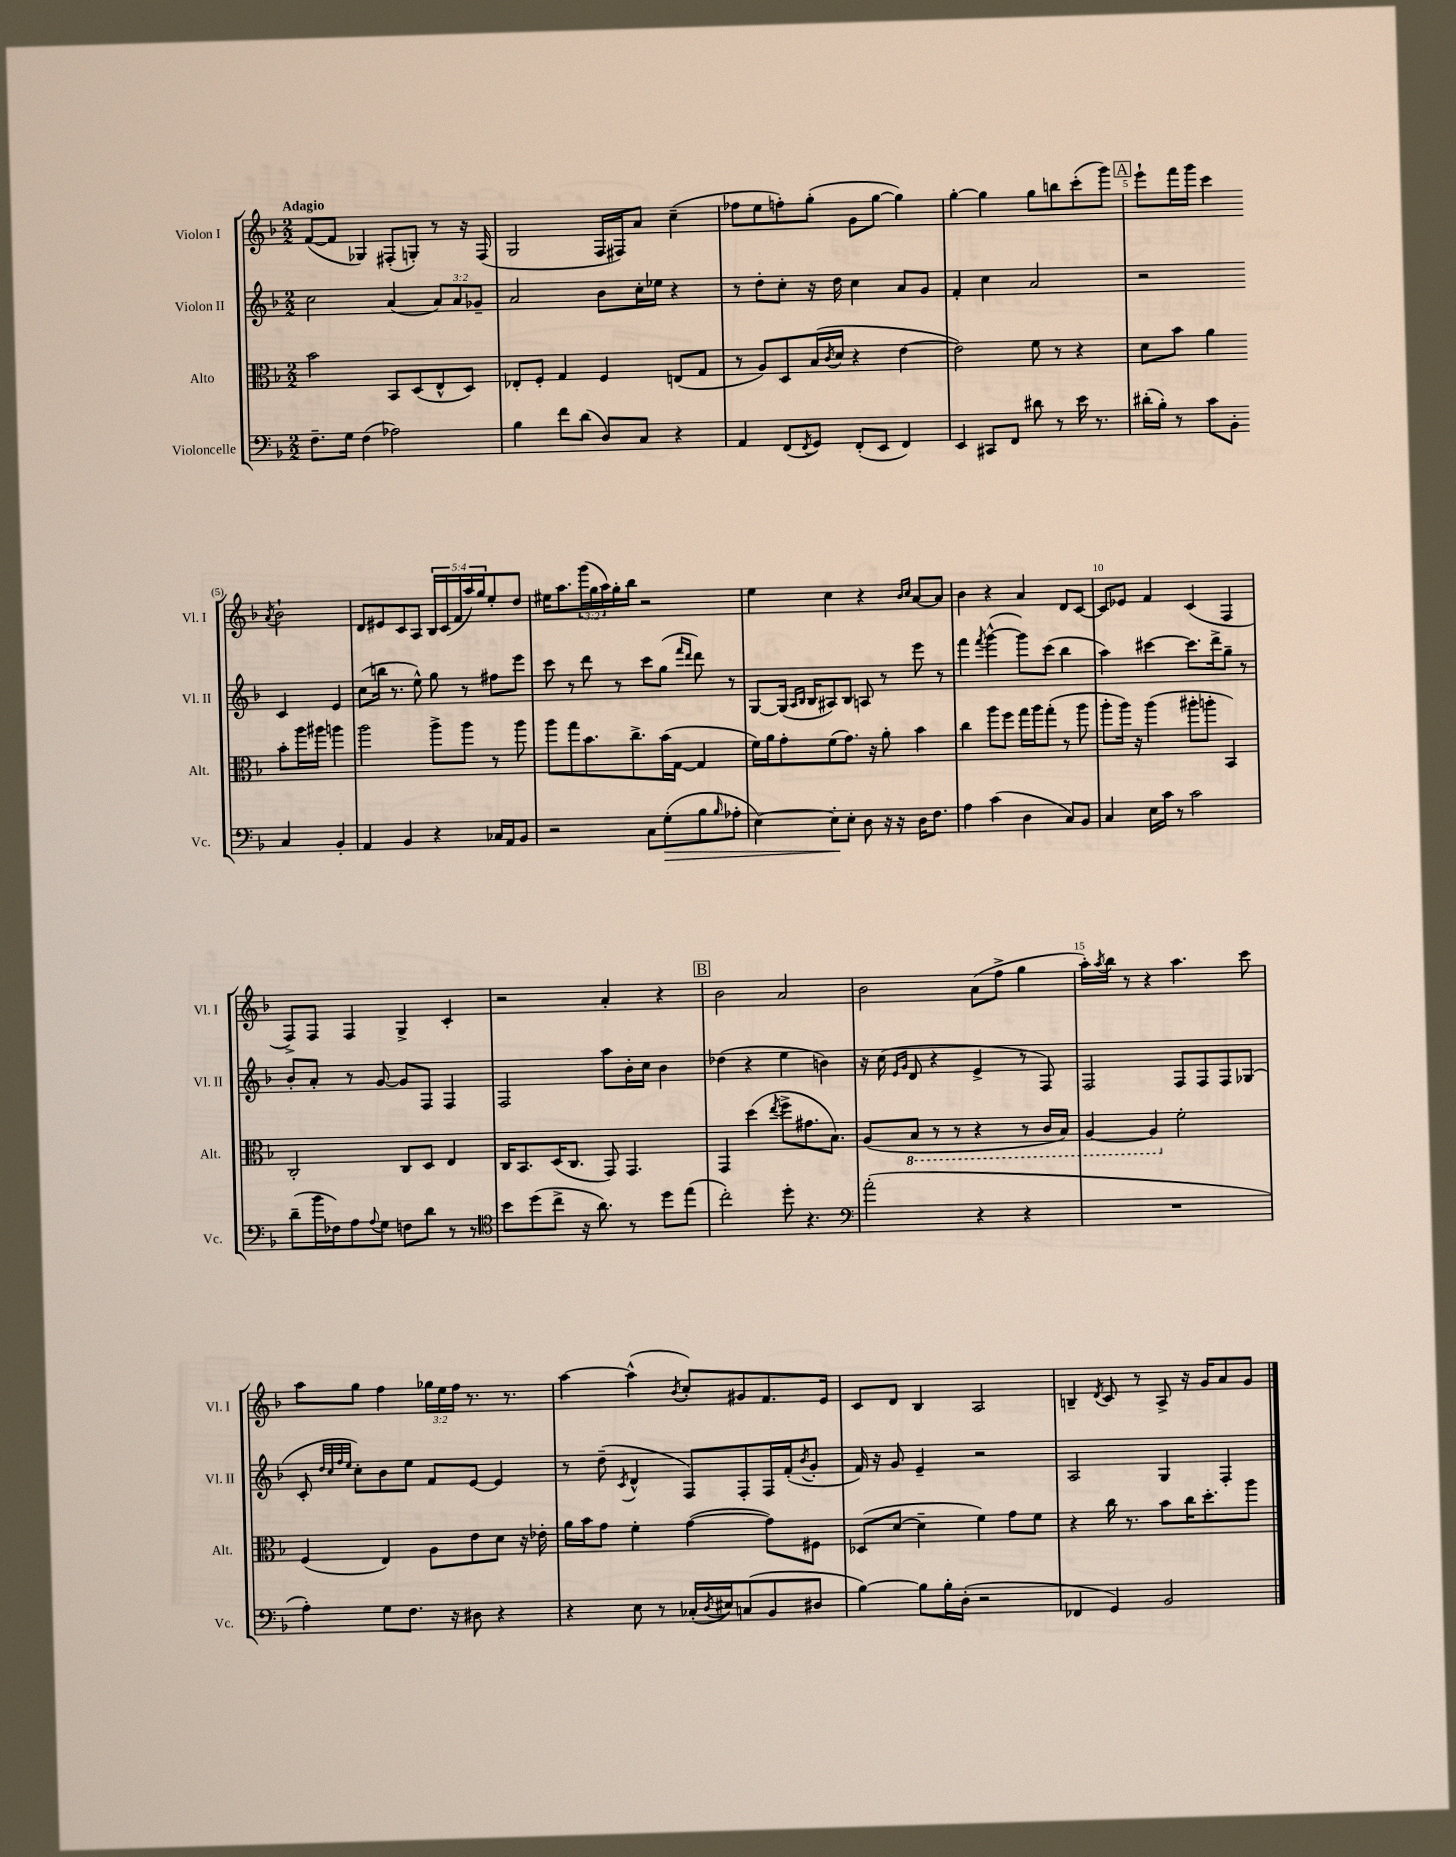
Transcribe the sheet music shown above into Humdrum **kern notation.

**kern	**kern	**kern	**kern
*staff4	*staff3	*staff2	*staff1
*clefF4	*clefC3	*clefG2	*clefG2
*k[b-]	*k[b-]	*k[b-]	*k[b-]
*M2/2	*M2/2	*M2/2	*M2/2
8.F~	2b-	2cc	([8f
.	.	.	8f]
16G	.	.	.
(4F	.	.	4G-)
2A-)	8BB-	(4a	(8F#'
.	(8D	.	8G')
.	8E^^	12a)	8r
.	.	12a	.
.	8D)	.	16r
.	.	12g-~	.
.	.	.	(16F#
=	=	=	=
4B-	8E-'	2a	2G
.	8F'	.	.
8f	4G	.	.
(8d	.	.	.
8D)	4F	8b-	16F
.	.	.	16F#)
8C	.	16cc'	8a
.	.	16ee-	.
4r	(8E	4r	(4cc~
.	8G	.	.
=	=	=	=
4AA	8r	8r	8ff-
.	8A)	8dd'	8ee
(8FF	8D	8cc'	8ff')
8qFF	.	.	.
8GG)	(16B-	16r	(8gg'
.	8qc	.	.
.	16d	16dd	.
(8FF'	4r	4cc	8g
8EE	.	.	[8gg
4FF)	[4e	8a	4gg])
.	.	8g	.
=	=	=	=
4EE	2e])	4f'	[4gg'
8CC#	.	4cc	4gg]
8FF	.	.	.
8d#	8f	2a	8gg
8r	8r	.	8bb
16e	4r	.	(8ccc'
8.r	.	.	.
.	.	.	8ggg)
=	=	=	=
(16d#'	8d	2r	8eee`
16B-')	.	.	.
8r	8b-	.	16fff
.	.	.	16ggg
8c	4a	.	4ccc
8BB-'	.	.	.
.	.	.	8qa
4C	8b-'	4c	2b-`
.	16aa	.	.
.	16aa#	.	.
4BB-'	4aa	4e	.
=	=	=	=
4AA	2aa	(8cc	8d
.	.	16bb	8e#
.	.	8.r	.
4BB-	.	.	8c
.	.	8ee^^)	8A
4r	8aa^	8gg	20B-
.	.	.	(20c
.	.	.	20f
.	8aa	8r	.
.	.	.	20aa)
.	.	.	20gg
16C-	8r	8ff#	8ee'
16AA	.	.	.
8BB-	8aa	8eee	8dd
=	=	=	=
2r	8aa	8ccc	16ee#
.	.	.	8.aa
.	8gg	8r	.
.	8.b-	8ddd	(24ggg
.	.	.	24gg
.	.	.	24aa)
.	.	8r	16gg'
.	8.cc^	.	16bb-
8C	.	8ccc	2r
(8G'	(16b-	(8gg	.
.	[16G	.	.
.	.	16qqfff	.
.	.	16qqddd	.
8B-	4G]	8ddd)	.
16qqB-	.	.	.
8A-'	.	8r	.
=	=	=	=
[4E)	16f)	[8G	4ee
.	16a	.	.
.	8g'	(16G]	.
.	.	16qqA	.
.	.	16qqB-	.
.	.	16B-	.
8E']	(8f	8A#)	4cc
8E'	8.g)	8B-	.
8D	.	8A	4r
.	16r	.	.
16r	8a'	8r	.
16r	.	.	.
.	.	.	16qqb-
.	.	.	16qqcc
16D	4b-	8eee	[8a
8.F	.	.	.
.	.	8r	8a]
=	=	=	=
4A	4cc	4fff	4b-
.	.	8qfff	.
(4c	8aa	([4ggg^^	4r
.	8ff	.	.
4D	16gg	8ggg])	4a
.	16aa	.	.
.	(8gg'	(8ccc	.
8C)	8r	4bb-	8d
8BB-	8aa	.	[8c
=	=	=	=
4C	8aa'	4aa)	8c]
.	16aa)	.	8e-
.	16r	.	.
16E	(4aa	[4ccc#	4f
16c	.	.	.
8r	.	.	.
2c	8aa#'	8.ccc#]	(4c
.	8aa'	.	.
.	.	16ddd^	.
.	4BB-)	8gg~	4F
.	.	8r	.
=	=	=	=
(8d~	2C'	8b-'	8F^)
16b-	.	8a'	8F
16F-)	.	.	.
8A	.	8r	4F
8qqA	.	.	.
8G	.	[8g	.
8F	8C	8g]	4G^
8d	8D	8F	.
8r	4E	4F	4c'
8r	.	.	.
=	=	=	=
*clefC4	*	*	*
8b-	16C	2F	2r
.	8.BB-	.	.
(8dd	.	.	.
8cc^	(16D	.	.
.	8.C	.	.
16r	.	.	.
8.a)	.	.	.
.	8GG)	8aa	4a'
8r	4.GG	16b-'	.
.	.	16cc	.
8dd	.	4b-	4r
(8ee	.	.	.
=	=	=	=
2cc')	4GG	(4dd-	2b-
.	(4dd	4r	.
.	8qee	.	.
8dd'	8ff^	4ee	2a
4.r	8.g#	.	.
.	.	4b)	.
.	8.B-)	.	.
=	=	=	=
*clefF4	*	*	*
(2a'	(8A	16r	2b-
.	.	(16cc	.
.	.	16qqe	.
.	.	16qqg	.
.	8BB-	8d	.
.	8r	4r	.
.	8r	.	.
4r	4r	4e^	(8a
.	.	.	8ff^
4r	8r	8r	4gg
.	16C	8F)	.
.	16BB-)	.	.
=	=	=	=
1r	[4AA	2F	16aa')
.	.	.	8qaa
.	.	.	16bb-
.	.	.	8r
.	4AA]	.	4r
.	2f'	8F	4.aa
.	.	8F	.
.	.	8F	.
.	.	(8G-	8ccc
=	=	=	=
4A')	(4F	8c'	8aa
.	.	32qqdd	.
.	.	32qqcc	.
.	.	32qqff	.
.	.	32qqee	.
.	.	8cc')	8gg
8G	4E)	8b-	4ff
8.F	.	8ee	.
.	8A	8f	24gg-
.	.	.	24ee
16r	.	.	.
.	.	.	24ff
8D#	8e	[8e	8.r
4r	8d	4e]	.
.	.	.	8.r
.	16r	.	.
.	16e-'	.	.
=	=	=	=
4r	16a	8r	[4aa
.	16b-	.	.
.	8g	(8dd~	.
.	.	8qc	.
8E	4f'	4d^^	(4aa^^]
8r	.	.	.
.	.	.	8qb-
(16C-'	([4g	8F)	8cc')
8qD	.	.	.
16E#)	.	.	.
(8C	.	8F'	8g#
8BB-	8g])	16F	8.f
.	.	(16f'	.
.	.	8qb-	.
8D#	8F#	8g'	.
.	.	.	16e
=	=	=	=
[4B-)	(8D-	16f)	8c
.	.	16r	.
.	[8d	8g	8d
8B-]	4d~]	4e~	4B-
16B-'	.	.	.
(16D'	.	.	.
2r	4f)	2r	2A
.	8g	.	.
.	8f	.	.
=	=	=	=
4FF-	4r	2A	4B~
.	.	.	8qd
4GG)	16cc	.	8c
.	8.r	.	.
.	.	.	8r
2BB-	8b-	4G	8A^
.	16cc	.	16r
.	8.dd'	.	16g
.	.	4F'	8a
.	8aa	.	8g
==	==	==	==
*-	*-	*-	*-
